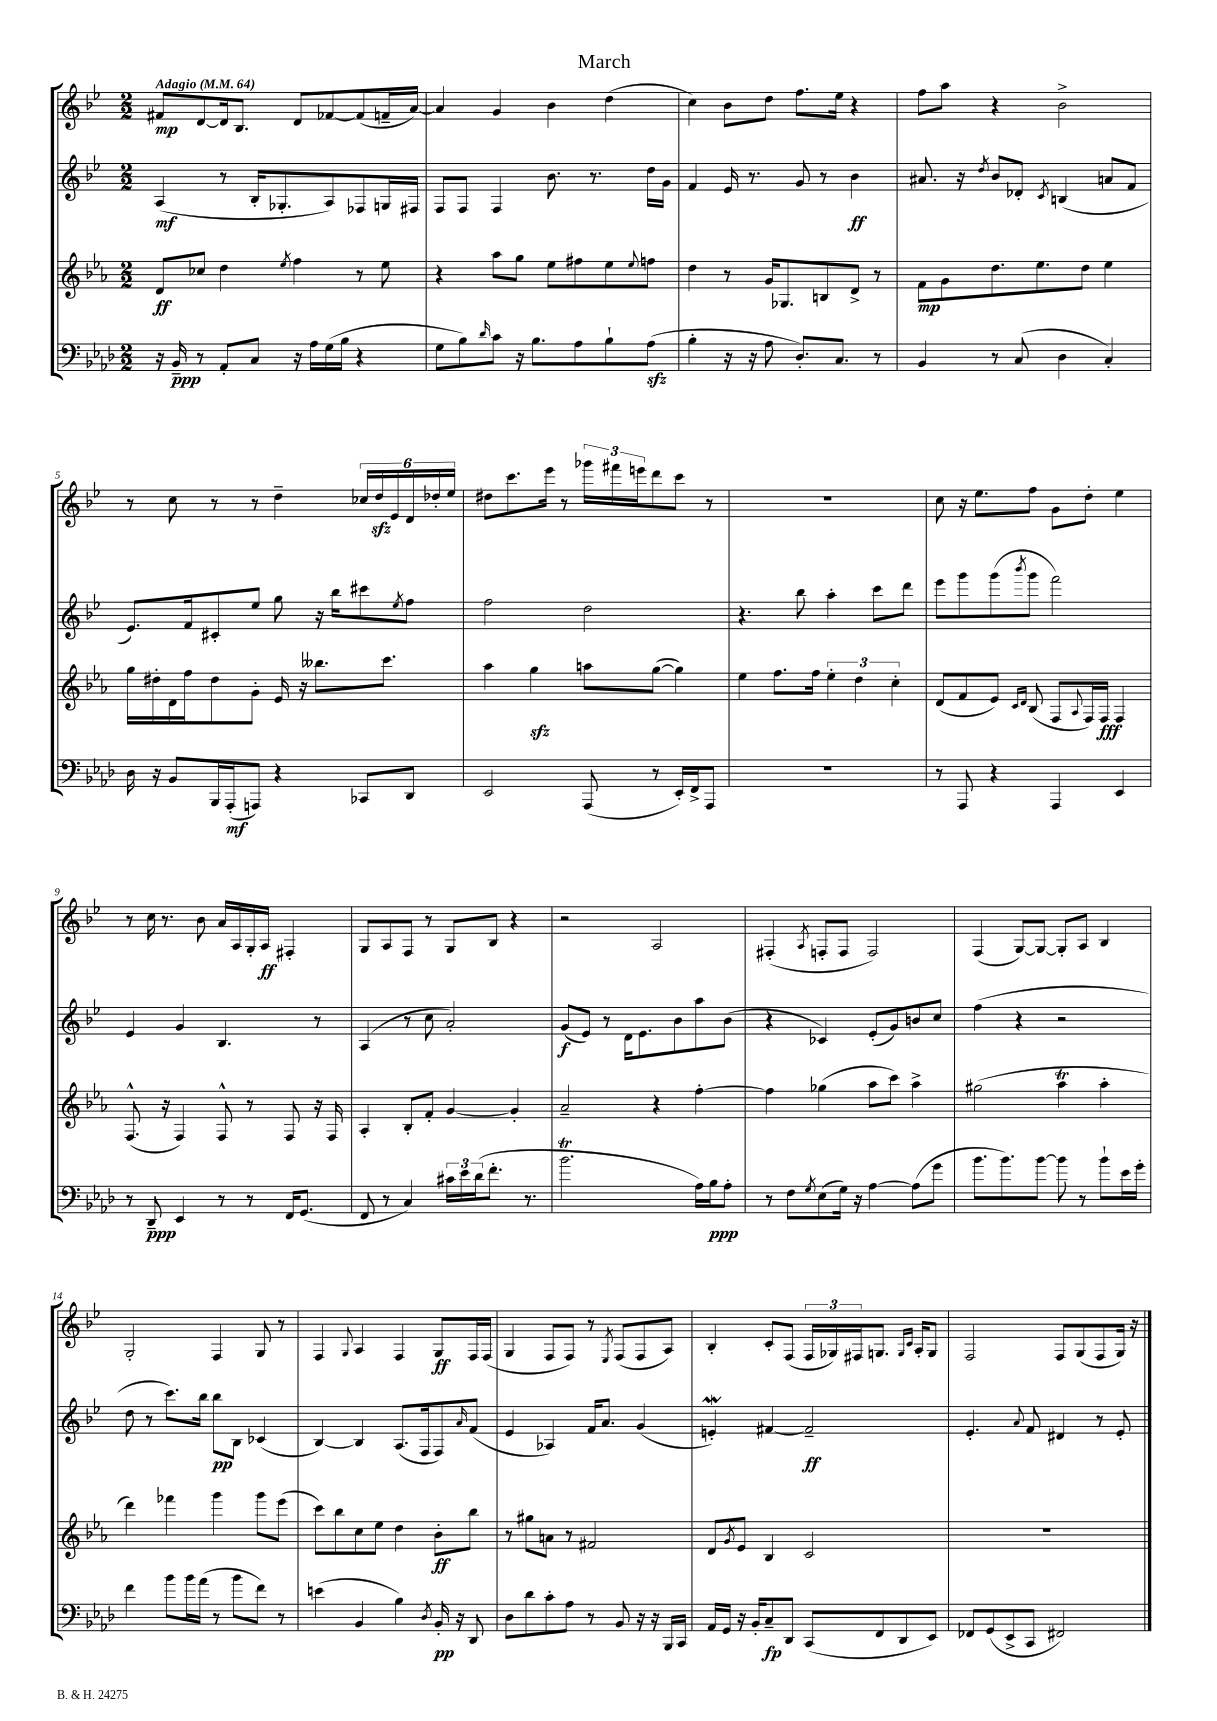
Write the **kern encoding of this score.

**kern	**kern	**kern	**kern
*staff4	*staff3	*staff2	*staff1
*clefF4	*clefG2	*clefG2	*clefG2
*k[b-e-a-d-]	*k[b-e-a-]	*k[b-e-]	*k[b-e-]
*M2/2	*M2/2	*M2/2	*M2/2
*MM64	*MM64	*MM64	*MM64
16r	8d	(4A	8f#
16BB-~	.	.	.
8r	8cc-	.	[8d
8AA-'	4dd	8r	16d]
.	.	.	8.B-
8C	.	16B-'	.
.	.	8.G-'	.
.	8qee-	.	.
16r	4ff	.	8d
16A-	.	.	.
(16G	.	8A)	[8f-
16B-	.	.	.
4r	8r	8F-	(8f-]
.	8ee-	16G	16f~
.	.	16F#	[16a)
=	=	=	=
8G	4r	8F	4a]
8B-)	.	8F	.
16qqd-	.	.	.
8c	8aa-	4F	4g
16r	8gg	.	.
8.B-	.	.	.
.	8ee-	8.b-	4b-
8A-	8ff#	.	.
.	.	8.r	.
8B-`	8ee-	.	(4dd
.	8qqee-	.	.
(8A-	8ff	16dd	.
.	.	16g	.
=	=	=	=
4B-'	4dd	4f	4cc)
16r	8r	16e-	8b-
16r	.	8.r	.
8A-	16g	.	8dd
.	8.G-	.	.
8.D-')	.	8g	8.ff
.	8B	8r	.
8.C	.	.	16ee-
.	8d^	4b-	4r
8r	8r	.	.
=	=	=	=
4BB-	8f	8.a#	8ff
.	8g	.	8aa
.	.	16r	.
.	.	8qdd	.
8r	8.dd	8b-	4r
(8C	.	8d-'	.
.	8.ee-	.	.
.	.	8qc	.
4D-	.	(4B	2b-^
.	8dd	.	.
4C')	4ee-	8a	.
.	.	8f	.
=	=	=	=
16D-	16gg	8.e-)	8r
16r	16dd#'	.	.
8BB-	16d	.	8cc
.	16ff	16f	.
16BBB-	8dd#	8c#'	8r
(16AAA-'	.	.	.
8AAA)	8g'	8ee-	8r
4r	16e-	8gg	4dd~
.	16r	.	.
.	8.bb--	16r	.
.	.	16bb-	.
8CC-	.	8ccc#	24cc-
.	.	.	24dd
.	8.ccc	.	.
.	.	.	24e-
.	.	8qee-	.
8DD-	.	8ff	24d
.	.	.	24dd-'
.	.	.	24ee-
=	=	=	=
2EE-	4aa-	2ff	8dd#
.	.	.	8.ccc
.	4gg	.	.
.	.	.	16eee-
.	.	.	8r
(8AAA-	8aa	2dd	24ggg-
.	.	.	24fff#
.	.	.	24eee
8r	([8gg	.	8ddd
16EE-')	4gg])	.	8ccc
16FF^	.	.	.
8AAA-	.	.	8r
=	=	=	=
1r	4ee-	4.r	1r
.	8.ff	.	.
.	.	8bb-	.
.	16ff	.	.
.	6ee-'	4aa'	.
.	6dd	.	.
.	.	8ccc	.
.	6cc'	.	.
.	.	8ddd	.
=	=	=	=
8r	(8d	8eee-	8cc
8AAA-	8f	8ggg	16r
.	.	.	8.ee-
4r	8e-)	(8ggg	.
.	16qqc	.	.
.	16qqd	8qbbb-	.
.	(8B-	8ggg	8ff
4AAA-	8F	2fff)	8g
.	8qqA-	.	.
.	16F)	.	8dd'
.	16F	.	.
4EE-	4F	.	4ee-
=	=	=	=
8r	(8.F^^	4e-	8r
8DD-~	.	.	16cc
.	16r	.	8.r
4EE-	4F)	4g	.
.	.	.	8b-
8r	8F^^	4.B-	16a
.	.	.	16A
8r	8r	.	16G'
.	.	.	16A
16FF	8F	.	4F#'
(8.GG	.	.	.
.	16r	8r	.
.	16F	.	.
=	=	=	=
8FF	4A-'	(4A	8G
8r	.	.	8A
4C)	8B-'	8r	8F
.	8f'	8cc	8r
24c#	[4g	2a')	8G
24e-	.	.	.
(24d-	.	.	.
8.f'	.	.	8B-
.	4g']	.	4r
8.r	.	.	.
=	=	=	=
2.b-	2a-~	(8g	2r
.	.	8e-)	.
.	.	8r	.
.	.	16d	.
.	.	8.e-	.
.	4r	.	2A
.	.	8b-	.
16A-)	[4ff'	8aa	.
16B-	.	.	.
8A-'	.	(8b-	.
=	=	=	=
8r	4ff]	4r	(4F#'
8F	.	.	.
8qG	.	.	8qA
(8E-	(4gg-	4c-)	8F'
16G)	.	.	8F
16r	.	.	.
[4A-	8aa-	(8e-'	2F)
.	8ccc)	8g)	.
(8A-]	4aa-^	8b	.
8g	.	8cc	.
=	=	=	=
8.b-	(2gg#	(4ff	(4F
8.b-)	.	.	.
.	.	4r	[8G)
[8b-	.	.	8G_
8b-]	4aa-	2r	8G']
8r	.	.	8A
8b-`	4aa-'	.	4B-
16e-	.	.	.
16g'	.	.	.
=	=	=	=
4f	4ddd)	8dd	2G'
.	.	8r	.
8b-	4fff-	8.ccc)	.
16b-	.	.	.
(16a-	.	16bb-	.
8r	4ggg	8bb-	4F
8b-	.	8B-	.
8f)	8ggg	(4c-	8G
8r	(8eee-	.	8r
=	=	=	=
(4e	8ccc)	[4B-)	4F
.	8bb-	.	.
.	.	.	8qqG
4BB-	8cc	4B-]	4A
.	8ee-	.	.
4B-)	4dd	(8.A	4F
.	.	16F	.
8qD-	.	.	.
16BB-'	8b-'	8F)	8G
16r	.	.	.
.	.	16qqa	.
8DD-	8bb-	(8f	16F
.	.	.	(16F
=	=	=	=
8D-	8r	4e-	4G
8d-	8gg#	.	.
8c'	8a	4A-)	8F
8A-	8r	.	8F)
8r	2f#	16f	8r
.	.	8.a	.
.	.	.	8qE-
8BB-	.	.	(8F
16r	.	(4g	8F
16r	.	.	.
16BBB-	.	.	8A)
16CC	.	.	.
=	=	=	=
16AA-	8d	4e')	4B-'
16GG	.	.	.
.	8qg	.	.
16r	8e-	.	.
16BB-'	.	.	.
8C~	4B-	[4f#	8c'
8DD-	.	.	(8F
(8CC	2c	2f#~]	24F
.	.	.	24G-)
.	.	.	24F#
8FF	.	.	8.G
8DD-	.	.	.
.	.	.	16qqG
.	.	.	16qqc
.	.	.	16A'
8EE-)	.	.	8G
=	=	=	=
8FF-	1r	4.e-'	2F
(8GG	.	.	.
8EE-^	.	.	.
.	.	8qqa	.
8CC	.	8f	.
2FF#)	.	4d#	8F
.	.	.	(8G
.	.	8r	8F
.	.	8e-'	16G)
.	.	.	16r
==	==	==	==
*-	*-	*-	*-
